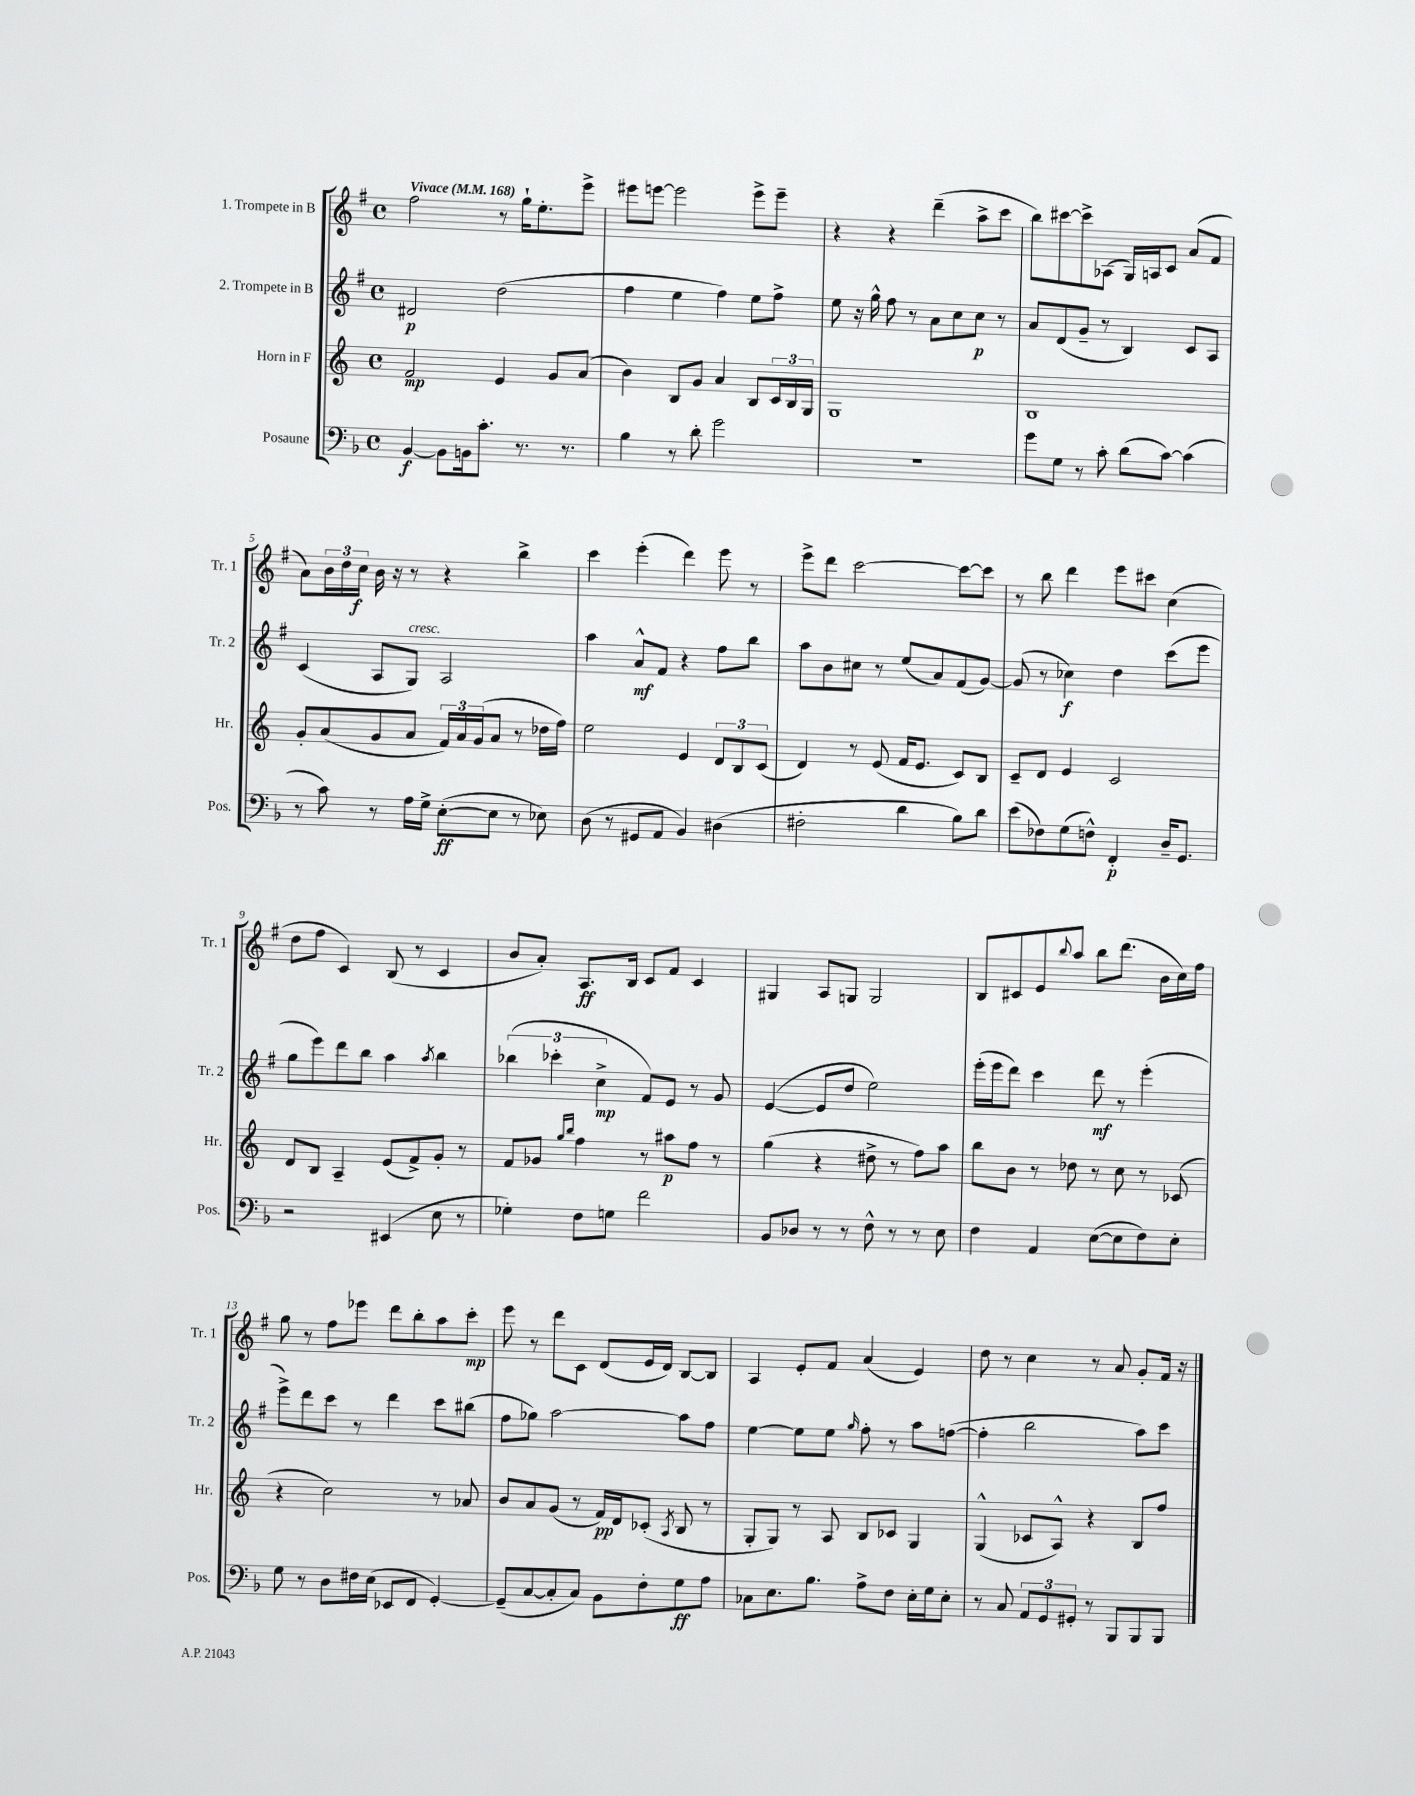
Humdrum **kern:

**kern	**dynam	**kern	**dynam	**kern	**dynam	**kern	**dynam
*part4	*part4	*part3	*part3	*part2	*part2	*part1	*part1
*staff4	*staff4	*staff3	*staff3	*staff2	*staff2	*staff1	*staff1
*I"Posaune	*	*I"Horn in F	*	*I"2. Trompete in B	*	*I"1. Trompete in B	*
*I'Pos.	*	*I'Hr.	*	*I'Tr. 2	*	*I'Tr. 1	*
*clefF4	*	*clefG2	*	*clefG2	*	*clefG2	*
*k[b-]	*	*k[]	*	*k[f#]	*	*k[f#]	*
*M4/4	*	*M4/4	*	*M4/4	*	*M4/4	*
*met(c)	*	*met(c)	*	*met(c)	*	*met(c)	*
*MM168	*	*MM168	*	*MM168	*	*MM168	*
=1	=1	=1	=1	=1	=1	=1	=1
!	!	!	!	!	!	!LO:TX:a:B:t=Vivace	!
[4BB-/	f	2f/	mp	2d#X/	p	2ff#\	.
8BB-\L]	.	.	.	.	.	.	.
16BBn\k	.	.	.	.	.	.	.
8.c'\J	.	.	.	.	.	.	.
.	.	4e/	.	(2dd\	.	8r	.
8.r	.	.	.	.	.	16gg`\KL	.
.	.	.	.	.	.	8.ee'\	.
.	.	8g/L	.	.	.	.	.
8.r	.	.	.	.	.	.	.
.	.	(8a/J	.	.	.	8eee^\J	.
=2	=2	=2	=2	=2	=2	=2	=2
4B-\	.	4b\)	.	4ff#\	.	8eee#X\L	.
.	.	.	.	.	.	[8eeen\J	.
8r	.	8B/L	.	4ee\	.	2eee\]	.
8d'\	.	8g/J	.	.	.	.	.
2g\	.	4a/	.	4ff#\)	.	.	.
.	.	8B/L	.	8ee\L	.	8eee^\L	.
.	.	24c/L	.	8ff#^\J	.	8eee~\J	.
.	.	24B/	.	.	.	.	.
.	.	24G/JJ	.	.	.	.	.
=3	=3	=3	=3	=3	=3	=3	=3
1r	.	1G	.	8ee\	.	4r	.
.	.	.	.	16r	.	.	.
.	.	.	.	16gg^^\	.	.	.
.	.	.	.	8ff#\	.	4r	.
.	.	.	.	8r	.	.	.
.	.	.	.	8a\L	.	(4ddd~\	.
.	.	.	.	8cc\	.	.	.
.	.	.	.	8cc\J	p	8aa^\L	.
.	.	.	.	8r	.	8ccc\J	.
=4	=4	=4	=4	=4	=4	=4	=4
8g\L	.	1B	.	8a/L	.	8bb\L)	.
8G\J	.	.	.	(8d/	.	[8ccc#X\	.
8r	.	.	.	8g~/J	.	8ccc#^\]	.
8c'\	.	.	.	8r	.	(8A-X\J	.
(8d\L	.	.	.	4B/)	.	16G/LL)	.
.	.	.	.	.	.	16An/J	.
[8c\J)	.	.	.	.	.	8c/J	.
(4c\]	.	.	.	8c/L	.	(8a/L	.
.	.	.	.	8A/J	.	8f#/J	.
!!LO:LB:g=z
=5	=5	=5	=5	=5	=5	=5	=5
8r	.	8g'/L	.	(4c/	.	8a\L)	.
8c\)	.	(8a/	.	.	.	24b\L	.
.	.	.	.	.	.	24dd\	.
.	.	.	.	.	.	24cc\JJ	f
8r	.	8g/	.	8A/L	.	16b\	.
.	.	.	.	.	.	16r	.
!	!	!	!	!LO:TX:a:i:t=cresc.	!	!	!
16A\LL	.	8a/J	.	8G/J)	.	8r	.
16G^\JJ	.	.	.	.	.	.	.
([8E'\L	ff	24f/LL)	.	2A/	.	4r	.
.	.	24a/	.	.	.	.	.
.	.	(24g/J	.	.	.	.	.
8E\J]	.	8a/J	.	.	.	.	.
8r	.	8r	.	.	.	4bb^\	.
8E-X\)	.	16dd-X\LL	.	.	.	.	.
.	.	16ff\JJ)	.	.	.	.	.
=6	=6	=6	=6	=6	=6	=6	=6
(8D\	.	2ee\	.	4aa\	.	4ccc\	.
8r	.	.	.	.	.	.	.
8GG#X/L	.	.	.	8a^^/L	mf	(4eee'\	.
8AA/J	.	.	.	8f#/J	.	.	.
4BB-/)	.	4e/	.	4r	.	4ddd\)	.
(4D#X\	.	12d/L	.	8ff#\L	.	8eee\	.
.	.	12B/	.	.	.	.	.
.	.	.	.	8bb\J	.	8r	.
.	.	(12c/J	.	.	.	.	.
=7	=7	=7	=7	=7	=7	=7	=7
2F#X'\	.	4d/)	.	8aa\L	.	8eee^\L	.
.	.	.	.	8b\	.	8ddd\J	.
.	.	8r	.	8cc#X\J	.	[2ccc\	.
.	.	(8e/	.	8r	.	.	.
4d\	.	16f/KL	.	(8ee/L	.	.	.
.	.	8.e/J	.	.	.	.	.
.	.	.	.	8a/)	.	.	.
8B-\L)	.	8c/L)	.	(8f#/	.	8ccc\L_	.
8d\J	.	8B/J	.	[8g/J)	.	8ccc\J]	.
=8	=8	=8	=8	=8	=8	=8	=8
(8e\L	.	8c~/L	.	(8g/]	.	8r	.
8F-X\)	.	8d/J	.	8r	.	8bb\	.
(8G\	.	4e/	.	4cc-X\)	f	4ddd\	.
8Fn^^\J)	.	.	.	.	.	.	.
4FF'/	p	2c/	.	4dd\	.	8eee\L	.
.	.	.	.	.	.	8ccc#X\J	.
16D~/KL	.	.	.	(8ccc\L	.	(4cc\	.
8.GG/J	.	.	.	.	.	.	.
.	.	.	.	8eee\J	.	.	.
!!LO:LB:g=z
=9	=9	=9	=9	=9	=9	=9	=9
2r	.	8d/L	.	8gg\L	.	8dd\L	.
.	.	8B/J	.	8eee\)	.	8ff#\J	.
.	.	4A~/	.	8ddd\	.	4c/)	.
.	.	.	.	8bb\J	.	.	.
(4EE#X/	.	(8e/L	.	4aa\	.	(8B/	.
.	.	8f^/)	.	.	.	8r	.
.	.	.	.	8qaa/	.	.	.
8E\	.	8g'/J	.	4bb\	.	4c/	.
8r	.	8r	.	.	.	.	.
=10	=10	=10	=10	=10	=10	=10	=10
4G-X'\)	.	8f/L	.	(6bb-X\	.	8b/L	.
.	.	8g-X/J	.	.	.	8a'/J)	.
.	.	.	.	6ccc-X'\	.	.	.
.	.	16qqgg/LL	.	.	.	.	.
.	.	16qqbb/JJ	.	.	.	.	.
8F\L	.	4ff\	.	.	.	8.A/L	ff
.	.	.	.	6cc^\	mp	.	.
8Gn\J	.	.	.	.	.	.	.
.	.	.	.	.	.	16B/Jk	.
2f\	.	8r	.	8f#/L)	.	8c/L	.
.	.	8aa#X\L	p	8e/J	.	8f#/J	.
.	.	8ff\J	.	8r	.	4c/	.
.	.	8r	.	8g/	.	.	.
=11	=11	=11	=11	=11	=11	=11	=11
8BB-/L	.	(4gg\	.	([4e/	.	4G#X/	.
8D-X/J	.	.	.	.	.	.	.
8r	.	4r	.	8e/L]	.	8A/L	.
8r	.	.	.	8dd/J	.	8Gn/J	.
8F^^\	.	8dd#X^\	.	2ee\)	.	2G/	.
8r	.	8r	.	.	.	.	.
8r	.	8ff\L)	.	.	.	.	.
8E\	.	8aa\J	.	.	.	.	.
=12	=12	=12	=12	=12	=12	=12	=12
4F\	.	8bb\L	.	(16eee'\LL	.	8B/L	.
.	.	.	.	16eee\J	.	.	.
.	.	8b\J	.	8ddd\J)	.	8c#X/	.
4AA/	.	8r	.	4ccc\	.	8e/	.
.	.	.	.	.	.	8qqbb/	.
.	.	8dd-X\	.	.	.	8aa/J	.
([8E\L	.	8r	.	8ddd\	mf	8bb\L	.
8E\]	.	8cc\	.	8r	.	(8.ddd\J	.
8F\)	.	8r	.	(4eee'\	.	.	.
.	.	.	.	.	.	16b\LL	.
8E'\J	.	(8c-X/	.	.	.	16cc\)	.
.	.	.	.	.	.	16ff#\JJ	.
!!LO:LB:g=z
=13	=13	=13	=13	=13	=13	=13	=13
8G\	.	4r	.	8eee^\L)	.	8gg\	.
8r	.	.	.	8ddd\	.	8r	.
8D\L	.	2cc\)	.	8ccc\J	.	8ff#\L	.
16F#X\L	.	.	.	8r	.	8eee-X\J	.
(16E\JJ	.	.	.	.	.	.	.
8EE-X/L	.	.	.	4ddd\	.	8ddd\L	.
8FF/J	.	.	.	.	.	8bb'\	.
[4GG'/)	.	8r	.	8ccc\L	.	8aa\	.
.	.	8a-X/	.	(8bb#X\J	.	8ccc'\J	mp
=14	=14	=14	=14	=14	=14	=14	=14
(8GG~/L]	.	8b/L	.	8ff#\L	.	8eee\	.
[8C/	.	8a/	.	8gg-X\J)	.	8r	.
8C'/]	.	(8g/J	.	[2aa\	.	8ddd\L	.
8C/J)	.	8r	.	.	.	8c\J	.
8BB-\L	.	16f/LL)	pp	.	.	(8d/L	.
.	.	16d/J	.	.	.	.	.
8F'\	.	(8c-X'/J	.	.	.	16e/L	.
.	.	.	.	.	.	16d/JJ)	.
.	.	8qA/	.	.	.	.	.
8G\	ff	8B/	.	8aa\L]	.	[8B/L	.
8A\J	.	8r	.	8ff#\J	.	8B/J]	.
=15	=15	=15	=15	=15	=15	=15	=15
8C-X\L	.	8G'/L	.	[4ee\	.	4A/	.
8.E\	.	8G/J)	.	.	.	.	.
.	.	8r	.	8ee\L]	.	8e'/L	.
8.B-\J	.	.	.	.	.	.	.
.	.	8A/	.	8ee\J	.	8f#/J	.
.	.	.	.	16qqgg/	.	.	.
8A^\L	.	8B/L	.	8ff#'\	.	(4a/	.
8F\J	.	8c-X/J	.	8r	.	.	.
16E'\LL	.	4G/	.	8aa\L	.	4e/)	.
16G\J	.	.	.	.	.	.	.
8E'\J	.	.	.	([8ffn\J	.	.	.
=16	=16	=16	=16	=16	=16	=16	=16
8r	.	(4G^^/	.	4ff'\]	.	8dd\	.
8C/	.	.	.	.	.	8r	.
12AA/L	.	8c-X/L	.	2bb\	.	4cc\	.
12GG/	.	.	.	.	.	.	.
.	.	8A^^/J)	.	.	.	.	.
12GG#X'/J	.	.	.	.	.	.	.
8r	.	4r	.	.	.	8r	.
8BBB-/L	.	.	.	.	.	8a/	.
8BBB-/	.	8B/L	.	8aa\L)	.	8g'/L	.
8BBB-/J	.	8ff/J	.	8ccc\J	.	16f#/Jk	.
.	.	.	.	.	.	16r	.
==	==	==	==	==	==	==	==
*-	*-	*-	*-	*-	*-	*-	*-
